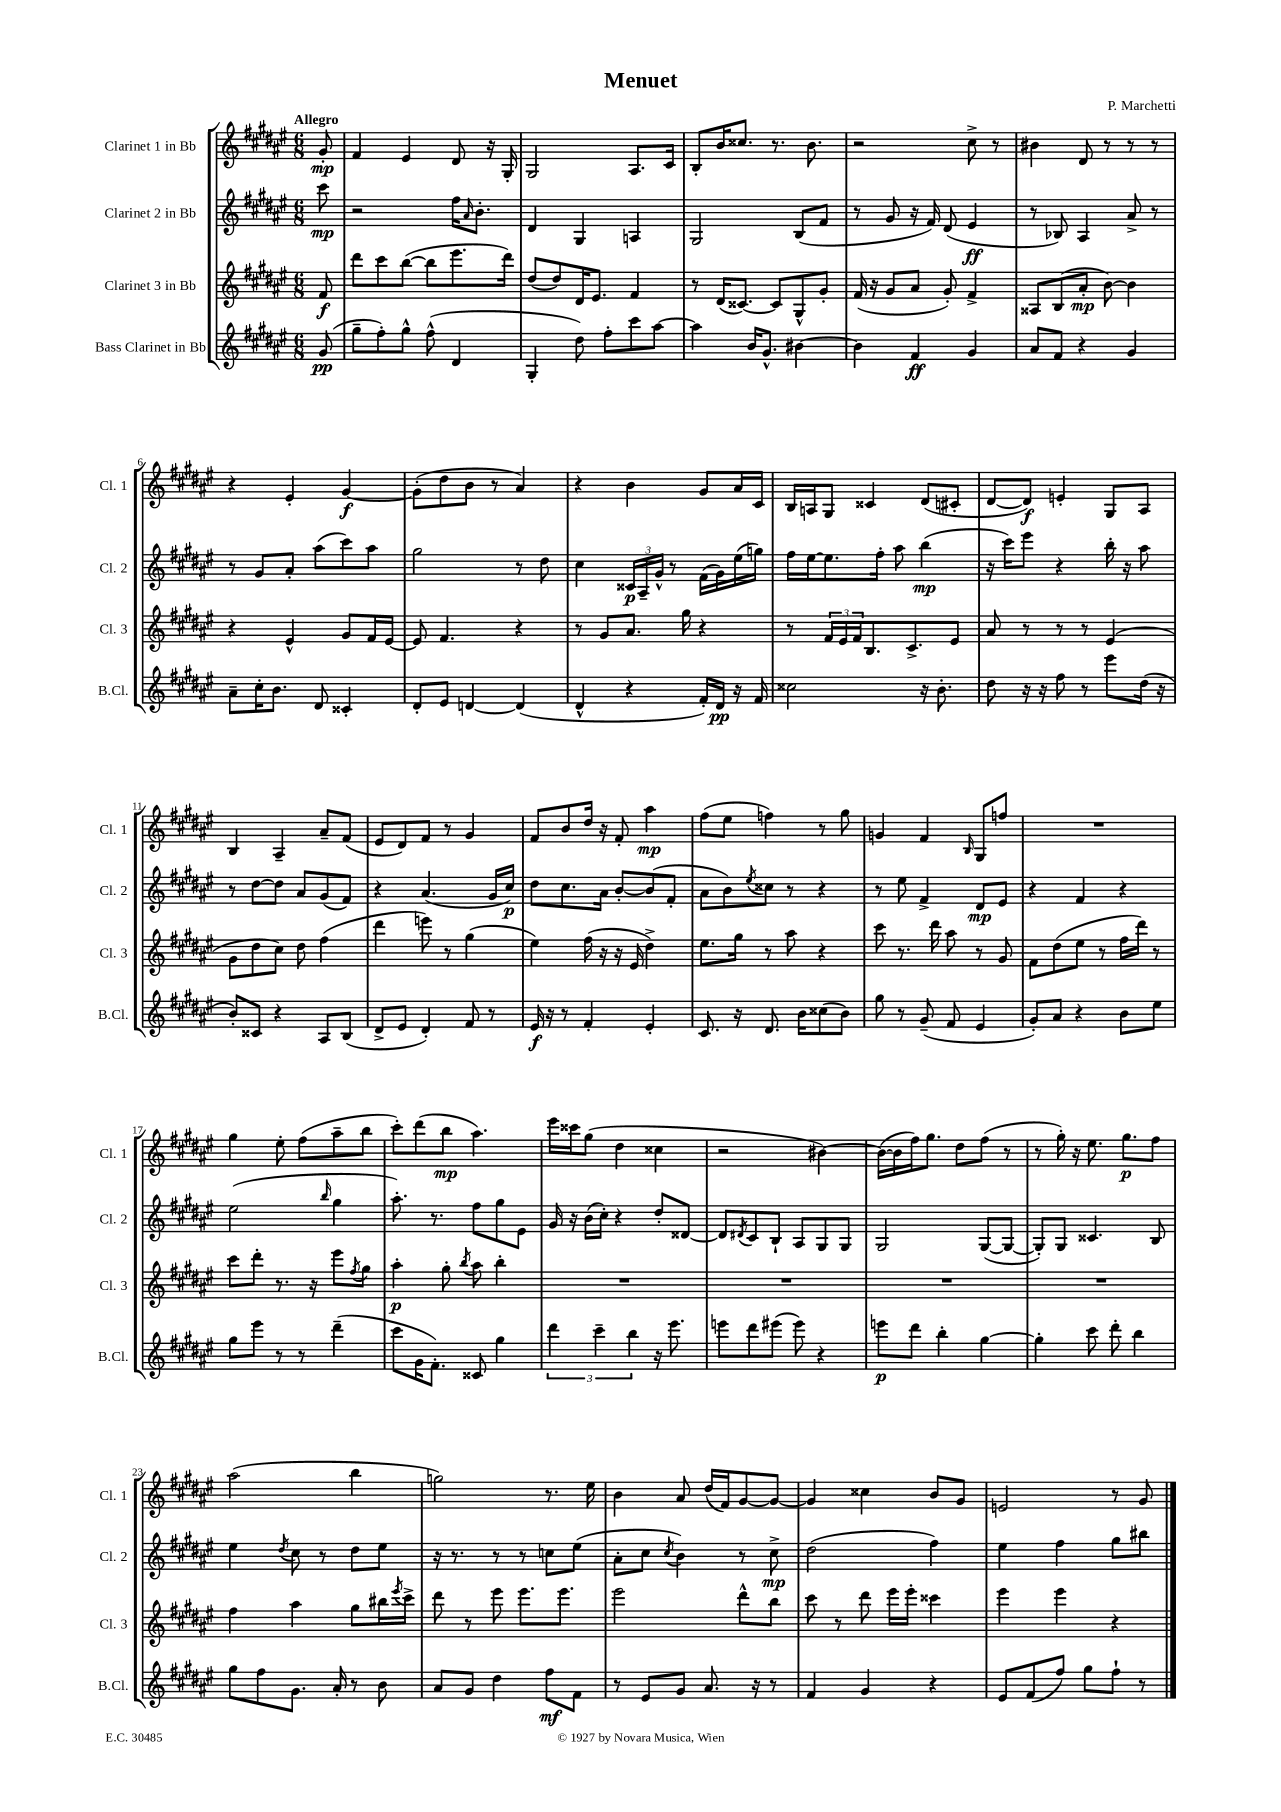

**kern	**kern	**kern	**kern
*staff4	*staff3	*staff2	*staff1
*clefG2	*clefG2	*clefG2	*clefG2
*k[f#c#g#d#a#e#]	*k[f#c#g#d#a#e#]	*k[f#c#g#d#a#e#]	*k[f#c#g#d#a#e#]
*M6/8	*M6/8	*M6/8	*M6/8
(8g#/	8f#/	8ccc#\	8g#'/
=	=	=	=
8gg#~\L	8ddd#\L	2r	4f#/
8ff#'\)	8ccc#\	.	.
8gg#^^\J	([8bb\J	.	4e#/
(8ff#^^\	8bb\]L	.	.
4d#/	8.eee#\	16ff#\LK	8d#/
.	.	16qqa#/	.
.	.	8.b'\J	.
.	.	.	16r
.	16ddd#\Jk)	.	16G#'/
=	=	=	=
4G#'/	(8dd#/L	4d#/	2G#/
.	8dd#/)	.	.
8dd#\)	16d#/K	4G#/	.
.	8.e#/J	.	.
8ff#'\L	.	.	.
8ccc#\	4f#/	4A/	8.A#/L
[8aa#\J	.	.	.
.	.	.	16c#/Jk
=	=	=	=
4aa#\]	8r	2G#/	8B'/L
.	(16d#/LK	.	16b/K
.	[8.c##/J)	.	8.cc##/J
16b/LK	.	.	.
8.g#^^/J	.	.	.
.	8c##/]L	.	8.r
[4b#\	8G#^^/	(8B/L	.
.	.	.	8.b\
.	8g#'/J	8f#/J	.
=	=	=	=
4b#\]	(16f#/	8r	2r
.	16r	.	.
.	8g#/L	8g#/	.
4f#/	8a#/J	16r	.
.	.	16f#/)	.
.	8g#'/)	(8d#/	.
4g#/	4f#^/	4e#/	8cc#^\
.	.	.	8r
=	=	=	=
8a#/L	8A##/L	8r	4b#\
8f#/J	(8B/	8B-/)	.
4r	8a#'/J	4A#/	8d#/
.	[8b\)	.	8r
4g#/	4b\]	8a#^/	8r
.	.	8r	8r
=	=	=	=
8a#~\L	4r	8r	4r
16cc#'\K	.	8g#/L	.
8.b\J	.	.	.
.	4e#^^/	8a#'/J	4e#'/
8d#/	.	(8aa#\L	.
4c##'/	8g#/L	8ccc#\)	[4g#/
.	16f#/L	8aa#\J	.
.	[16e#/JJ	.	.
=	=	=	=
8d#'/L	8e#/]	2gg#\	(8g#'\]L
8e#/J	4.f#/	.	8dd#\
[4d/	.	.	8b\J
.	.	.	8r
(4d/]	4r	8r	4a#/)
.	.	8dd#\	.
=	=	=	=
4d#^^/	8r	4cc#\	4r
.	8g#/L	.	.
4r	8.a#/J	24c##/LL	4b\
.	.	24A#~/	.
.	.	24g#^^/JJ	.
.	.	8r	.
.	16gg#\	.	.
16f#'/LL)	4r	(16f#\LL	8g#/L
16d#/JJ	.	16g#\)	.
16r	.	(16ee#\	16a#/L
16f#/	.	16gg\JJ)	16c#/JJ
=	=	=	=
2cc##\	8r	16ff#\LL	16B/LL
.	.	[16ee#\J	16A/J
.	24f#/LL	8.ee#\]	8G#/J
.	24e#/	.	.
.	24f#/J	.	.
.	8.B/	.	4c##/
.	.	16ff#'\Jk	.
.	.	8aa#\	.
.	8.c#^/	.	.
16r	.	(4bb\	(8d#/L
8.b'\	.	.	.
.	8e#/J	.	8c#'/J
=	=	=	=
8dd#\	8a#/	16r	[8d#/L
.	.	16ccc#\LK)	.
16r	8r	8eee#\J	8d#/]J)
16r	.	.	.
8ff#\	8r	4r	4e'/
8r	8r	.	.
8eee#\L	(4e#/	16bb'\	8G#/L
.	.	16r	.
(16dd#\Jk	.	8aa#\	8A#/J
16r	.	.	.
=	=	=	=
8b'/L)	8g#\L	8r	4B/
8c##/J	8dd#\	[8dd#\L	.
4r	8cc#\J)	8dd#\]J	4A#~/
.	8dd#\	8a#/L	.
8A#/L	(4ff#\	(8g#/	8a#~/L
(8B/J	.	8f#/J)	(8f#/J
=	=	=	=
8d#^/L	4ddd#\	4r	8e#/L
8e#/J	.	.	8d#/)
4d#'/)	8eee\)	(4.a#/	8f#/J
.	8r	.	8r
8f#/	(4gg#\	.	4g#/
8r	.	16g#/LL	.
.	.	16cc#/JJ)	.
=	=	=	=
16e#/	4ee#\)	8dd#\L	8f#/L
16r	.	.	.
8r	.	8.cc#\	8b/
4f#'/	(16ff#\	.	16dd#/Jk
.	16r	16a#\Jk	16r
.	16r	[8b'/L	8f#'/
.	16e#/	.	.
4e#'/	4dd#^\)	(8b/]	4aa#\
.	.	8f#'/J	.
=	=	=	=
8.c#/	8.ee#\L	8a#\L	(8ff#\L
.	.	8b\)	8ee#\J
16r	16gg#\Jk	.	.
.	.	8qee#/	.
8.d#/	8r	8cc##\J	4ff\)
.	8aa#\	8r	.
16b\LK	.	.	.
(8cc##\	4r	4r	8r
8b\J)	.	.	8gg#\
=	=	=	=
8gg#\	8ccc#\	8r	4g/
8r	8.r	8ee#\	.
(8g#~/	.	4f#^/	4f#/
.	16ddd#\	.	.
8f#/	8aa#\	.	.
.	.	.	16qqB/
4e#/	8r	8d#/L	8G#/L
.	8g#/	8e#/J	8ff/J
=	=	=	=
8g#'/L)	8f#\L	4r	2.r
8a#/J	(8dd#\	.	.
4r	8ee#\J	4f#/	.
.	8r	.	.
8b\L	16ff#\LL	4r	.
.	16ddd#\JJ)	.	.
8ee#\J	8r	.	.
=	=	=	=
8gg#\L	8ccc#\L	(2ee#\	4gg#\
8eee#\J	8ddd#'\J	.	.
8r	8.r	.	8ee#'\
8r	.	.	(8ff#\L
.	16r	.	.
.	.	16qqbb/	.
(4ddd#~\	8eee#\L	4gg#\	8aa#~\
.	8qff#/	.	.
.	8gg#\J	.	8bb\J
=	=	=	=
8ccc#\L	4aa#'\	8.aa#'\)	8ccc#'\L)
16g#\K	.	.	(8ddd#\
8.f#'\J)	.	8.r	.
.	8gg#'\	.	8bb\J
.	8qbb/	.	.
8c##/	8aa#\	8ff#\L	4.aa#\)
4gg#\	4bb'\	8gg#\	.
.	.	8e#\J	.
=	=	=	=
6ddd#\	2.r	16g#/	16eee#\LL
.	.	16r	16ccc##\J
.	.	(16b\LL	(8gg#\J
6ccc#~\	.	.	.
.	.	16cc#'\JJ)	.
.	.	4r	4dd#\
6bb\	.	.	.
16r	.	8dd#'/L	4cc##\
8.eee#\	.	.	.
.	.	[8d##/J	.
=	=	=	=
8eee\L	2.r	8d##/]L	2r
.	.	8qd#/	.
8ddd#\	.	8c#/	.
(8eee#\J	.	8B`/J	.
8eee#\)	.	8A#/L	.
4r	.	8G#/	[4b#\)
.	.	8G#/J	.
=	=	=	=
8eee\L	2.r	2G#/	(16b#\_LL
.	.	.	16b#\]
8ddd#\J	.	.	16ff#\J)
.	.	.	8.gg#\J
4bb'\	.	.	.
.	.	.	8dd#\L
[4gg#\	.	([8G#/L	(8ff#\J
.	.	8G#/_J	8r
=	=	=	=
4gg#'\]	2.r	8G#'/]L)	8r
.	.	8G#/J	16gg#'\)
.	.	.	16r
8ccc#\	.	4.c##/	8.ee#\
8ddd#'\	.	.	.
.	.	.	8.gg#\L
4bb\	.	.	.
.	.	8B/	8ff#\J
=	=	=	=
8gg#\L	4ff#\	4ee#\	(2aa#\
8ff#\	.	.	.
.	.	8qdd#/	.
8.g#\J	4aa#\	8cc#\	.
.	.	8r	.
16a#'/	.	.	.
8r	8gg#\L	8dd#\L	4bb\
8b\	16bb#\L	8ee#\J	.
.	8qeee#/	.	.
.	16ccc#^\JJ	.	.
=	=	=	=
8a#/L	8ddd#\	16r	2gg\)
.	.	8.r	.
8g#/J	8r	.	.
4dd#\	8eee#\	8r	.
.	8.eee#\L	8r	.
8ff#\L	.	8cc\L	8.r
.	8.eee#\J	.	.
8f#\J	.	(8ee#\J	.
.	.	.	16ee#\
=	=	=	=
8r	2eee#\	8a#'\L	4b\
8e#/L	.	8cc#\J	.
.	.	8qcc#/	.
8g#/J	.	4b\)	8a#/
8.a#/	.	.	(16dd#/LL
.	.	.	16f#/J)
.	8ddd#^^\L	8r	[8g#/
16r	.	.	.
8r	8bb\J	8cc#^\	8g#/_J
=	=	=	=
4f#/	8ccc#\	(2dd#\	4g#/]
.	8r	.	.
4g#/	8ddd#\	.	4cc##\
.	16eee#\LL	.	.
.	16eee#'\JJ	.	.
4r	4ccc##\	4ff#\)	8b/L
.	.	.	8g#/J
=	=	=	=
8e#/L	4eee#\	4ee#\	2e/
(8f#/	.	.	.
8ff#/J)	4eee#\	4ff#\	.
8gg#\L	.	.	.
8ff#`\J	4r	8gg#\L	8r
8r	.	8bb#\J	8g#/
==	==	==	==
*-	*-	*-	*-
